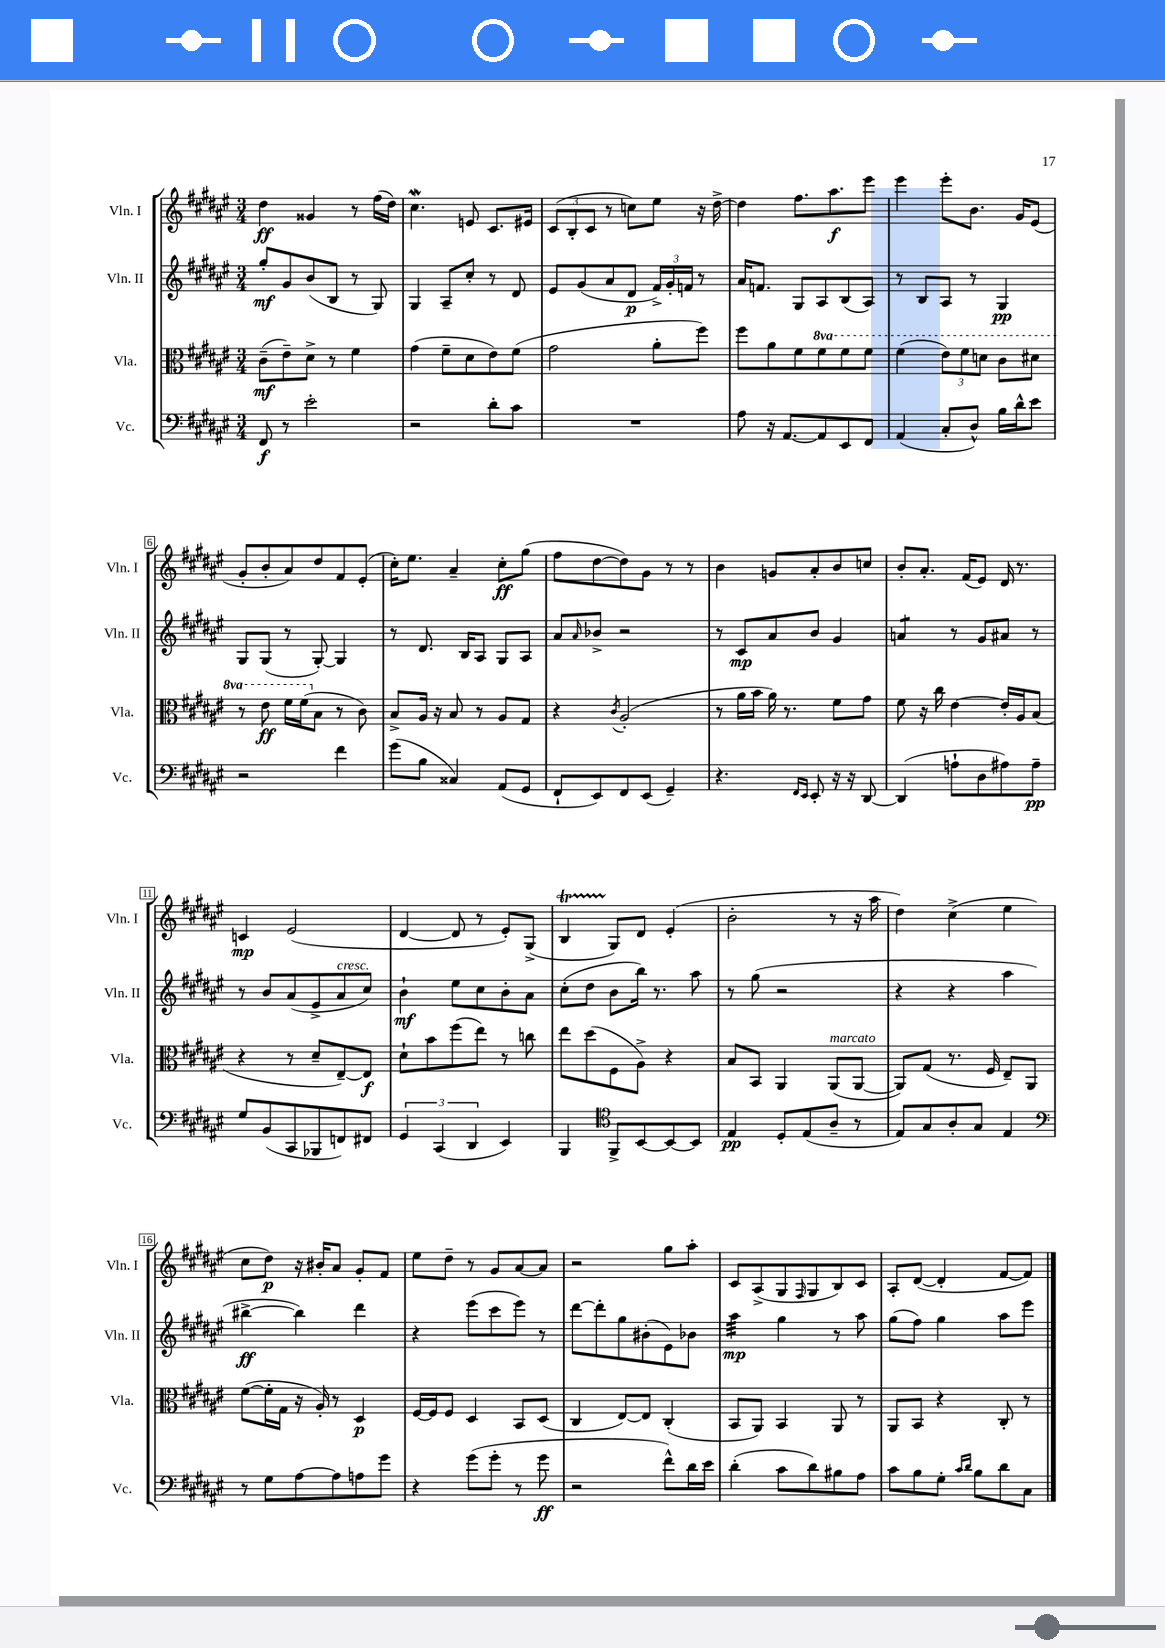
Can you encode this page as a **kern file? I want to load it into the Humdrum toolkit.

**kern	**dynam	**kern	**dynam	**kern	**dynam	**kern	**dynam
*part4	*part4	*part3	*part3	*part2	*part2	*part1	*part1
*staff4	*staff4	*staff3	*staff3	*staff2	*staff2	*staff1	*staff1
*I"Vc.	*	*I"Vla.	*	*I"Vln. II	*	*I"Vln. I	*
*I'Vc.	*	*I'Vla.	*	*I'Vln. II	*	*I'Vln. I	*
*clefF4	*	*clefC3	*	*clefG2	*	*clefG2	*
*k[f#c#g#d#a#e#]	*	*k[f#c#g#d#a#e#]	*	*k[f#c#g#d#a#e#]	*	*k[f#c#g#d#a#e#]	*
*M3/4	*	*M3/4	*	*M3/4	*	*M3/4	*
=1	=1	=1	=1	=1	=1	=1	=1
8FF#/	f	(8c#~\L	mf	8gg#'/L	mf	4dd#\	ff
8r	.	8e#~\)	.	8g#/	.	.	.
2e#'\	.	8d#^\J	.	(8b/	.	4g##X/	.
.	.	8r	.	8B/J	.	.	.
.	.	4f#\	.	8r	.	8r	.
.	.	.	.	8G#/)	.	(16ff#\LL	.
.	.	.	.	.	.	16dd#\JJ)	.
=2	=2	=2	=2	=2	=2	=2	=2
2r	.	(4g#\	.	4G#/	.	4.cc#W\	.
.	.	8f#~\L	.	8A#~/L	.	.	.
.	.	8d#\	.	8cc#'/J	.	8en/	.
8d#'\L	.	8e#\)	.	8r	.	8.c#/L	.
8c#\J	.	(8f#\J	.	8d#/	.	.	.
.	.	.	.	.	.	16e#X/Jk	.
=3	=3	=3	=3	=3	=3	=3	=3
2.r	.	2g#\	.	8e#/L	.	(12c#/L	.
.	.	.	.	.	.	12B'/	.
.	.	.	.	(8g#/	.	.	.
.	.	.	.	.	.	12c#/J	.
.	.	.	.	8a#/	.	8r	.
.	.	.	.	8d#/J	p	8ccn\L)	.
.	.	8a#'\L	.	24f#^/LL)	.	8ee#\J	.
.	.	.	.	24g#'/	.	.	.
.	.	.	.	24fn/JJ	.	.	.
.	.	8ff#\J)	.	8r	.	16r	.
.	.	.	.	.	.	[16dd#^\	.
=4	=4	=4	=4	=4	=4	=4	=4
8A#\	.	8ff#\L	.	16a#/KL	.	4dd#\]	.
.	.	.	.	8.fn/J	.	.	.
16r	.	8a#\	.	.	.	.	.
[8.AA#/L	.	.	.	.	.	.	.
.	.	8f#\	.	8G#/L	.	8.ff#\L	.
*	*	*8va	*	*	*	*	*
8AA#/]	.	8ff#\	.	8A#/	.	.	.
.	.	.	.	.	.	8.aa#\	f
8EE#/	.	8ff#\	.	(8B/	.	.	.
8FF#/J	.	8ff#\J	.	8A#/J)	.	8eee#\J	.
=5	=5	=5	=5	=5	=5	=5	=5
(4AA#/	.	(4ff#\	.	8r	.	4eee#\	.
.	.	.	.	8B/L	.	.	.
8C#'/L	.	12ee#\L)	.	8A#/J	.	8eee#'\L	.
.	.	12ff#\	.	.	.	.	.
8D#^^/J)	.	.	.	8r	.	8.b\J	.
.	.	12ddn\J	.	.	.	.	.
16B\LL	.	8cc#\L	.	4G#/	pp	.	.
16d#^^\J	.	.	.	.	.	16g#/KL	.
8e#\J	.	8dd#X\J	.	.	.	(8e#/J	.
!!LO:LB:g=z
=6	=6	=6	=6	=6	=6	=6	=6
2r	.	8r	.	8G#/L	.	8g#'/L	.
.	.	8ee#\	ff	(8G#/J	.	8b'/	.
.	.	16ff#\LL	.	8r	.	8a#/)	.
.	.	(16ff#\J	.	.	.	.	.
*	*	*X8va	*	*	*	*	*
.	.	8B\J	.	[8G#'/)	.	8dd#/	.
4f#\	.	8r	.	4G#/]	.	8f#/	.
.	.	8c#\)	.	.	.	(8e#'/J	.
=7	=7	=7	=7	=7	=7	=7	=7
(8g#\L	.	8B^/L	.	8r	.	16cc#'\KL)	.
.	.	.	.	.	.	8.ee#\J	.
8B\J	.	16A#/Jk	.	8.d#/	.	.	.
.	.	16r	.	.	.	.	.
4C##X/)	.	8B/	.	.	.	4a#~/	.
.	.	.	.	16B/KL	.	.	.
.	.	8r	.	8A#/J	.	.	.
(8AA#/L	.	8A#/L	.	8G#/L	.	8cc#'\L	ff
8GG#/J	.	8G#/J	.	8A#/J	.	(8gg#\J	.
=8	=8	=8	=8	=8	=8	=8	=8
8FF#`/L	.	4r	.	8a#/L	.	8ff#\L	.
.	.	.	.	16qqa#/	.	.	.
8EE#/)	.	.	.	8b-X^/J	.	[8dd#\	.
.	.	8qc#/	.	.	.	.	.
8FF#/	.	(2A#'/	.	2r	.	8dd#\])	.
(8EE#/J	.	.	.	.	.	8g#\J	.
4GG#~/)	.	.	.	.	.	8r	.
.	.	.	.	.	.	8r	.
=9	=9	=9	=9	=9	=9	=9	=9
4.r	.	8r	.	8r	.	4b\	.
.	.	16a#\LL	.	8c#/L	mp	.	.
.	.	16b\JJ	.	.	.	.	.
.	.	16a#\)	.	8a#/	.	8gn/L	.
.	.	8.r	.	.	.	.	.
16qqFF#/LL	.	.	.	.	.	.	.
16qqEE#/JJ	.	.	.	.	.	.	.
8EE#'/	.	.	.	8b/J	.	8a#'/	.
16r	.	8f#\L	.	4g#/	.	8b/	.
16r	.	.	.	.	.	.	.
[8DD#/	.	8g#\J	.	.	.	8ccn/J	.
=10	=10	=10	=10	=10	=10	=10	=10
*	*	*	*	*tremolo	*	*	*
(4DD#/]	.	8f#\	.	8an/L	.	8b'/L	.
.	.	16r	.	8an/J	.	8.a#'/J	.
*	*	*	*	*Xtremolo	*	*	*
.	.	16cc#\	.	.	.	.	.
8An`\L	.	[4e#\	.	8r	.	.	.
.	.	.	.	.	.	(16f#/KL	.
8D#\	.	.	.	8g#/L	.	8e#/J)	.
8A#X\)	.	16e#'/LL]	.	8a#X/J	.	16d#/	.
.	.	16A#/J	.	.	.	8.r	.
8A#~\J	pp	(8B/J	.	8r	.	.	.
!!LO:LB:g=z
=11	=11	=11	=11	=11	=11	=11	=11
8G#/L	.	4r	.	8r	.	4cn/	mp
(8BB/	.	.	.	8b/L	.	.	.
8CC#/	.	8r	.	(8a#/	.	(2e#/	.
8BBB-X/	.	8d#~/L	.	8e#^/	.	.	.
!	!	!	!	!LO:TX:a:i:t=cresc.	!	!	!
8FFn/)	.	[8E#~/)	.	8a#/	.	.	.
8FF#X/J	.	8E#/J]	f	8cc#/J)	.	.	.
=12	=12	=12	=12	=12	=12	=12	=12
6GG#/	.	8d#`\L	.	4b`\	mf	[4d#/	.
.	.	8b\	.	.	.	.	.
(6CC#/	.	.	.	.	.	.	.
.	.	(8ff#\	.	8ee#\L	.	8d#/]	.
6DD#/	.	.	.	.	.	.	.
.	.	8ee#\J)	.	8cc#\	.	8r	.
4EE#/)	.	8r	.	8b'\	.	8e#'/L)	.
.	.	8ccn\	.	8a#\J	.	(8G#^/J	.
=13	=13	=13	=13	=13	=13	=13	=13
4BBB/	.	8ee#\L	.	(8cc#'\L	.	4BT/	.
.	.	(8dd#\	.	8dd#\J	.	.	.
*clefC4	*	*	*	*	*	*	*
8FF#^/L	.	8F#\	.	8b\L	.	8G#/L)	.
[8BB/	.	8A#^\J)	.	16bb\Jk)	.	8d#/J	.
.	.	.	.	8.r	.	.	.
8BB/_	.	4r	.	.	.	(4e#'/	.
8BB/J]	.	.	.	8aa#\	.	.	.
=14	=14	=14	=14	=14	=14	=14	=14
4E#/	pp	8B/L	.	8r	.	2b'\	.
.	.	8BB/J	.	(8gg#\	.	.	.
8D#'/L	.	4AA#/	.	2r	.	.	.
(8E#/	.	.	.	.	.	.	.
!	!	!LO:TX:a:i:t=marcato	!	!	!	!	!
8A#~/J	.	(8AA#/L	.	.	.	8r	.
8r	.	[8AA#/J	.	.	.	16r	.
.	.	.	.	.	.	16aa#\	.
=15	=15	=15	=15	=15	=15	=15	=15
8E#/L)	.	8AA#/L])	.	4r	.	4dd#\)	.
8G#/	.	(8G#/J	.	.	.	.	.
8A#'/	.	8.r	.	4r	.	(4cc#^\	.
8G#/J	.	.	.	.	.	.	.
.	.	16F#/	.	.	.	.	.
4E#/	.	8E#~/L)	.	4aa#\	.	4ee#\	.
.	.	8AA#/J	.	.	.	.	.
!!LO:LB:g=z
=16	=16	=16	=16	=16	=16	=16	=16
*clefF4	*	*	*	*	*	*	*
8r	.	([8f#\L	.	[4bb#X^\	ff	8cc#\L	.
8G#\L	.	16f#'\L]	.	.	.	8dd#\J)	p
.	.	16G#\JJ	.	.	.	.	.
[8A#\	.	16r	.	4bb#\])	.	16r	.
.	.	16A#'/)	.	.	.	16b#X'/KL	.
8A#\]	.	8r	.	.	.	8a#/J	.
8An\	.	4D#/	p	4ddd#\	.	8g#'/L	.
8g#\J	.	.	.	.	.	8f#/J	.
=17	=17	=17	=17	=17	=17	=17	=17
4r	.	[16F#/LL	.	4r	.	8ee#\L	.
.	.	16F#/J]	.	.	.	.	.
.	.	8F#/J	.	.	.	8dd#~\J	.
(8g#\L	.	4D#/	.	(8eee#\L	.	8r	.
8g#'\J	.	.	.	8ccc#\	.	8g#/L	.
8r	.	8BB/L	.	8eee#\J)	.	[8a#/	.
8g#\	ff	(8D#/J	.	8r	.	8a#/J]	.
=18	=18	=18	=18	=18	=18	=18	=18
2r	.	4C#/	.	[8ddd#\L	.	2r	.
.	.	.	.	8ddd#'\]	.	.	.
.	.	[8E#/L)	.	8gg#\	.	.	.
.	.	8E#/J]	.	(8b#X'\	.	.	.
8f#^^\L)	.	(4C#'/	.	8e#\)	.	8gg#\L	.
16d#\L	.	.	.	8b-X\J	.	8aa#'\J	.
16e#\JJ	.	.	.	.	.	.	.
=19	=19	=19	=19	=19	=19	=19	=19
*	*	*	*	*tremolo	*	*	*
(4d#'\	.	8BB/L	.	32aa#\LLL	mp	8c#/L	.
.	.	.	.	32aa#\	.	.	.
.	.	.	.	32aa#\	.	.	.
.	.	.	.	32aa#\	.	.	.
.	.	8AA#/J)	.	32aa#\	.	(8A#^/	.
.	.	.	.	32aa#\	.	.	.
.	.	.	.	32aa#\	.	.	.
.	.	.	.	32aa#\JJJ	.	.	.
*	*	*	*	*Xtremolo	*	*	*
8c#\L	.	4BB/	.	4gg#\	.	8G#/	.
.	.	.	.	.	.	16qqF#/	.
8d#\)	.	.	.	.	.	8G#/	.
8B#X\	.	8AA#/	.	8r	.	8B/)	.
8A#\J	.	8r	.	8aa#\	.	8c#/J	.
=20	=20	=20	=20	=20	=20	=20	=20
8c#\L	.	8AA#/L	.	(8gg#\L	.	8A#'/L	.
8B\	.	8BB/J	.	8ff#\J)	.	([8d#/J	.
8G#'\J	.	4r	.	4gg#\	.	4d#'/]	.
16qqc#/LL	.	.	.	.	.	.	.
16qqd#/JJ	.	.	.	.	.	.	.
8B\L	.	.	.	.	.	.	.
8d#\	.	8C#'/	.	8aa#\L	.	[8f#/L	.
8C#\J	.	8r	.	8eee#\J	.	8f#/J])	.
==	==	==	==	==	==	==	==
*-	*-	*-	*-	*-	*-	*-	*-
